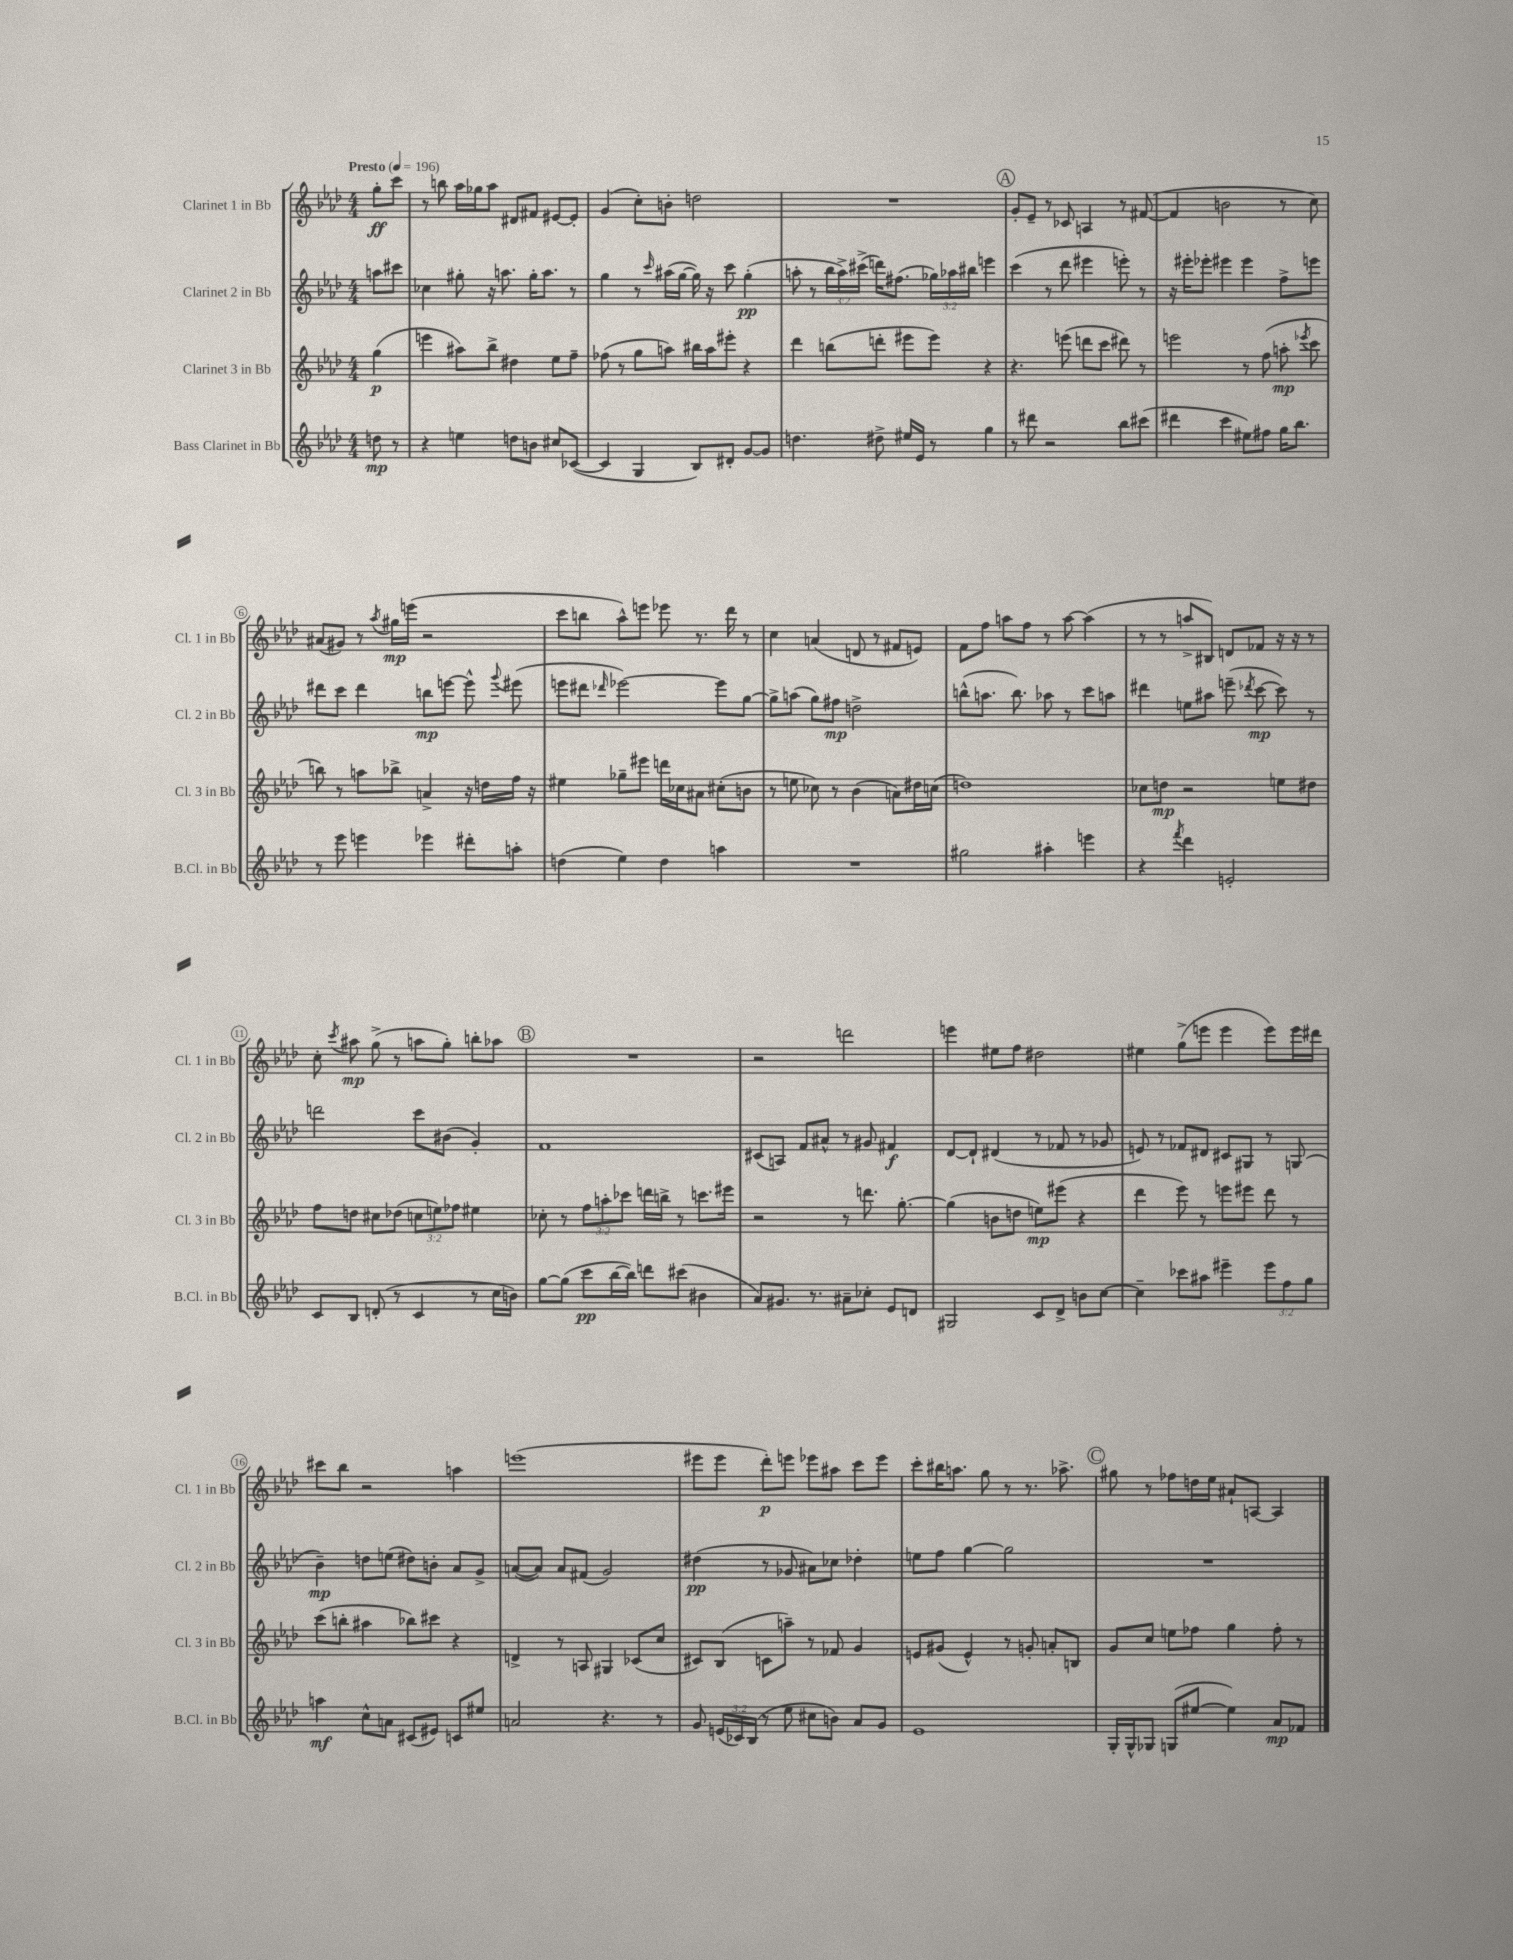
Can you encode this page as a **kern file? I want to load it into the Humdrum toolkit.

**kern	**kern	**kern	**kern
*staff4	*staff3	*staff2	*staff1
*clefG2	*clefG2	*clefG2	*clefG2
*k[b-e-a-d-]	*k[b-e-a-d-]	*k[b-e-a-d-]	*k[b-e-a-d-]
*M4/4	*M4/4	*M4/4	*M4/4
*MM196	*MM196	*MM196	*MM196
8dd\	(4gg\	8aa\L	8gg'\L
8r	.	8ccc#\J	8ccc\J
=	=	=	=
4r	4eee\	4cc-\	8r
.	.	.	8bb\
4ee\	8aa#\L)	8gg#'\	16aa-\LL
.	.	.	16gg-\J
.	8bb-^\J	16r	8aa-\J
.	.	8.aa\	.
8dd\L	4dd#\	.	8d#/L
8b\J	.	16gg#'\LK	8f#/J
.	.	8.aa\J	.
8cc#/L	8ee-\L	.	[8e#/L
([8c-/J	8ff~\J	8r	8e#'/]J
=	=	=	=
4c-/]	(8ff-\	4gg\	(4g/
.	8r	.	.
4G/	8gg\L	8r	8cc'\L)
.	.	16qqccc/	.
.	8aa\J)	(16aa#\LL	8b'\J
.	.	[16gg\JJ	.
8B-/L)	16bb#\LL	16gg\])	2dd\
.	16aa\J	16r	.
8d#'/J	8eee#'\J	8ccc\	.
[8g/L	4r	(4gg'\	.
8g/]J	.	.	.
=	=	=	=
4.dd\	4ddd-\	8aa'\	1r
.	.	8r	.
.	(8bb\L	24bb-\LL	.
.	.	24aa^\)	.
.	.	(24ccc#^\JJ	.
8dd#^\	8ddd'\J	16ddd\LK)	.
.	.	(8.ff#\J	.
16ee#/LL	8eee#\L	.	.
16e-/JJ	.	.	.
8r	8eee#\J)	24gg-\LL)	.
.	.	24aa-\	.
.	.	24bb#\JJ	.
4gg\	4r	4eee\	.
=	=	=	=
8r	4.r	(4ccc\	8g'/L
8ddd#\	.	.	8e-~/J
2r	.	8r	8r
.	(8eee\	8ddd-\	8c-/
.	8ddd\L	4eee#\	4A/
.	8ccc\J	.	.
8bb-\L	8ddd#\)	8eee'\)	8r
(8ccc#\J	8r	8r	([8f#/
=	=	=	=
4ddd#\	2eee\	16r	4f#/]
.	.	16eee#'\LK	.
.	.	8eee-'\J	.
4ccc\	.	4eee#\	2b\
8ee#\L)	8r	4eee#\	.
8ff#\J	(8ff\	.	.
16gg\LK	8aa'\	8ff^\L	8r
8.bb-\J	.	.	.
.	8qeee-/	.	.
.	8ccc\	8eee\J	8cc\)
=	=	=	=
8r	8bb\)	8ddd#\L	(8a#/L
8eee-\	8r	8ccc\J	8g#/J)
4eee\	8aa\L	4ddd#\	8r
.	.	.	8qaa-/
.	8bb-^\J	.	16gg#\LL
.	.	.	(16eee\JJ
4eee-\	4a^/	8bb\L	2r
.	.	[8eee\J	.
8ddd#'\L	16r	8eee^^\]	.
.	16dd\LL	.	.
.	.	8qqggg/	.
8aa'\J	16ff\JJ	(8eee#\	.
.	16r	.	.
=	=	=	=
(4dd\	4ee#\	8eee\L	8ccc\L
.	.	8ddd#\J	8bb\J
.	.	16qqddd-/	.
4ee-\)	8gg-~\L	[2eee-\)	8aa-^^\L)
.	8eee#\J	.	8eee\J
4dd\	16ddd\LL	.	8eee-\
.	16cc-\J	.	.
.	8a#\J	.	8.r
4aa\	(8cc#'\L	8eee-\]L	.
.	.	.	16ddd-\
.	8b\J	[8gg\J	8r
=	=	=	=
1r	8r	8gg^\]L	4cc\
.	8ee\	(8aa\J	.
.	8cc-\)	8gg\L)	(4a/
.	8r	8ff#\J	.
.	(4b-\	2dd^\	8d/
.	.	.	8r
.	8a\L)	.	8f#/L
.	16dd#\L	.	8e/J)
.	(16cc\JJ	.	.
=	=	=	=
2gg#\	1dd)	(8bb^^\L	8f\L
.	.	8.aa\J	8ff\J
.	.	.	8aa\L
.	.	8.bb\)	.
.	.	.	8ff\J
4aa#'\	.	8aa-\	8r
.	.	8r	[8aa\
4eee\	.	8ccc\L	(4aa\]
.	.	8aa\J	.
=	=	=	=
4r	8cc-\L	4ddd#\	8r
.	8dd\J	.	8r
8qfff/	.	.	.
4ddd-\	2r	8ee\L	8aa^/L
.	.	8aa#\J	8B#/J)
2e'/	.	(8eee~\	8d/L
.	.	8qddd-/	.
.	.	[8ccc\	8f-/J
.	8ee\L	8ccc\])	16r
.	.	.	16r
.	8dd#\J	8r	8r
=	=	=	=
8c/L	8ff\L	2ddd\	8cc'\
.	.	.	8qccc/
8B-/J	8dd\J	.	8aa#\
(8d'/	8cc#\L	.	(8gg^\
8r	(8dd-\J	.	8r
4c/	12cc\L	8ccc\L	8aa\L
.	12ee\)	.	.
.	.	(8b#\J	8gg'\J)
.	12ff-\J	.	.
8r	4ee#\	4g'/)	8bb'\L
16cc\LL	.	.	8aa-\J
16b\JJ)	.	.	.
=	=	=	=
[8gg\L	8cc-'\	1f	1r
(8gg\]J	8r	.	.
8ccc\L	12ff\L	.	.
.	12aa'\	.	.
[16bb-\L	.	.	.
.	12ccc-\J	.	.
16bb-\]JJ)	.	.	.
8ddd\L	16ddd\LL	.	.
.	16bb^\JJ	.	.
(8ccc#\J	8r	.	.
4b#\	8.ccc\L	.	.
.	16eee#\Jk	.	.
=	=	=	=
8a-/L)	2r	(8c#/L	2r
8.g#/J	.	8A/J)	.
.	.	8f/L	.
8.r	.	.	.
.	.	8a#^^/J	.
8a#~\L	8r	8r	2ddd\
8cc-'\J	8.ddd\	8g#/	.
8e-/L	.	4f#/	.
.	[8.gg'\	.	.
8d/J	.	.	.
=	=	=	=
2G#/	(4gg\]	[8d-/L	4eee\
.	.	8d-`/]J	.
.	8b\L	(4d#/	8ee#\L
.	8dd\J	.	8ff\J
8c/L	8ee\L)	8r	2dd#\
8d-^/J	(8eee#\J	8f-/	.
8b\L	4r	8r	.
[8cc\J	.	8g-/	.
=	=	=	=
4cc~\]	4ddd-\	8e/)	4ee#\
.	.	8r	.
8ccc-\L	8eee-\)	8f-/L	(8gg^\L
8aa#\J	8r	8d#/J	8eee\J
4eee#~\	8eee\L	8c#/L	4eee\
.	8eee#\J	8G#/J	.
12eee#\L	8ddd-\	8r	8eee\L)
12ff\	.	.	.
.	8r	(8G/	16eee\L
12gg\J	.	.	.
.	.	.	16ddd#\JJ
=	=	=	=
4aa\	(8ccc\L	4b-~\)	8ccc#\L
.	8bb'\J	.	8bb-\J
8cc^^\L	4aa#\	8dd\L	2r
8a\J	.	(8ee\J	.
(8c#/L	8bb-\L)	8dd#\L)	.
8e#/J)	8ccc#\J	8b'\J	.
8c/L	4r	8a-/L	4aa\
8ee#/J	.	8g^/J	.
=	=	=	=
2a/	4d^/	([8a/L	(1eee
.	.	8a/]J)	.
.	8r	8a/L	.
.	8A/	(8f#/J	.
4.r	4G#/	2g/)	.
.	(8c-/L	.	.
8r	8cc/J	.	.
=	=	=	=
8g/	8c#/L)	(4dd#\	8eee#\L
(24e/LL	(8B-/J	.	8eee#\J
24c-/)	.	.	.
(24B-/JJ	.	.	.
8r	8c\L	8r	8ddd-'\L)
8ee-\	8aa~\J)	8g-/	8eee\J
8cc#\L	8r	8a#\L)	8eee-\L
8b\J)	8f-/	8cc-\J	8aa#\J
8a-/L	4g/	4dd-'\	8ccc\L
8g/J	.	.	8eee-\J
=	=	=	=
1e-	8e/L	8ee\L	8ccc'\L
.	(8g#/J	8ff\J	16bb#\K
.	.	.	8.aa\J
.	4e^^/)	[4gg\	.
.	.	.	8gg\
.	8r	2gg\]	8r
.	8g'/	.	8.r
.	8a'/L	.	.
.	.	.	8.aa-^\
.	8B/J	.	.
=	=	=	=
16G'/LL	8g/L	1r	8gg#\
16G^^/J	.	.	.
8G-/J	8cc/J	.	8r
(8G/L	8ee\L	.	8ff-\L
[8ee#/J	8ff-\J	.	16dd\L
.	.	.	16ee-\JJ
4ee#\])	4gg\	.	8a#`/L
.	.	.	[8A/J
8a-/L	8ff-'\	.	4A/]
8f-/J	8r	.	.
==	==	==	==
*-	*-	*-	*-
